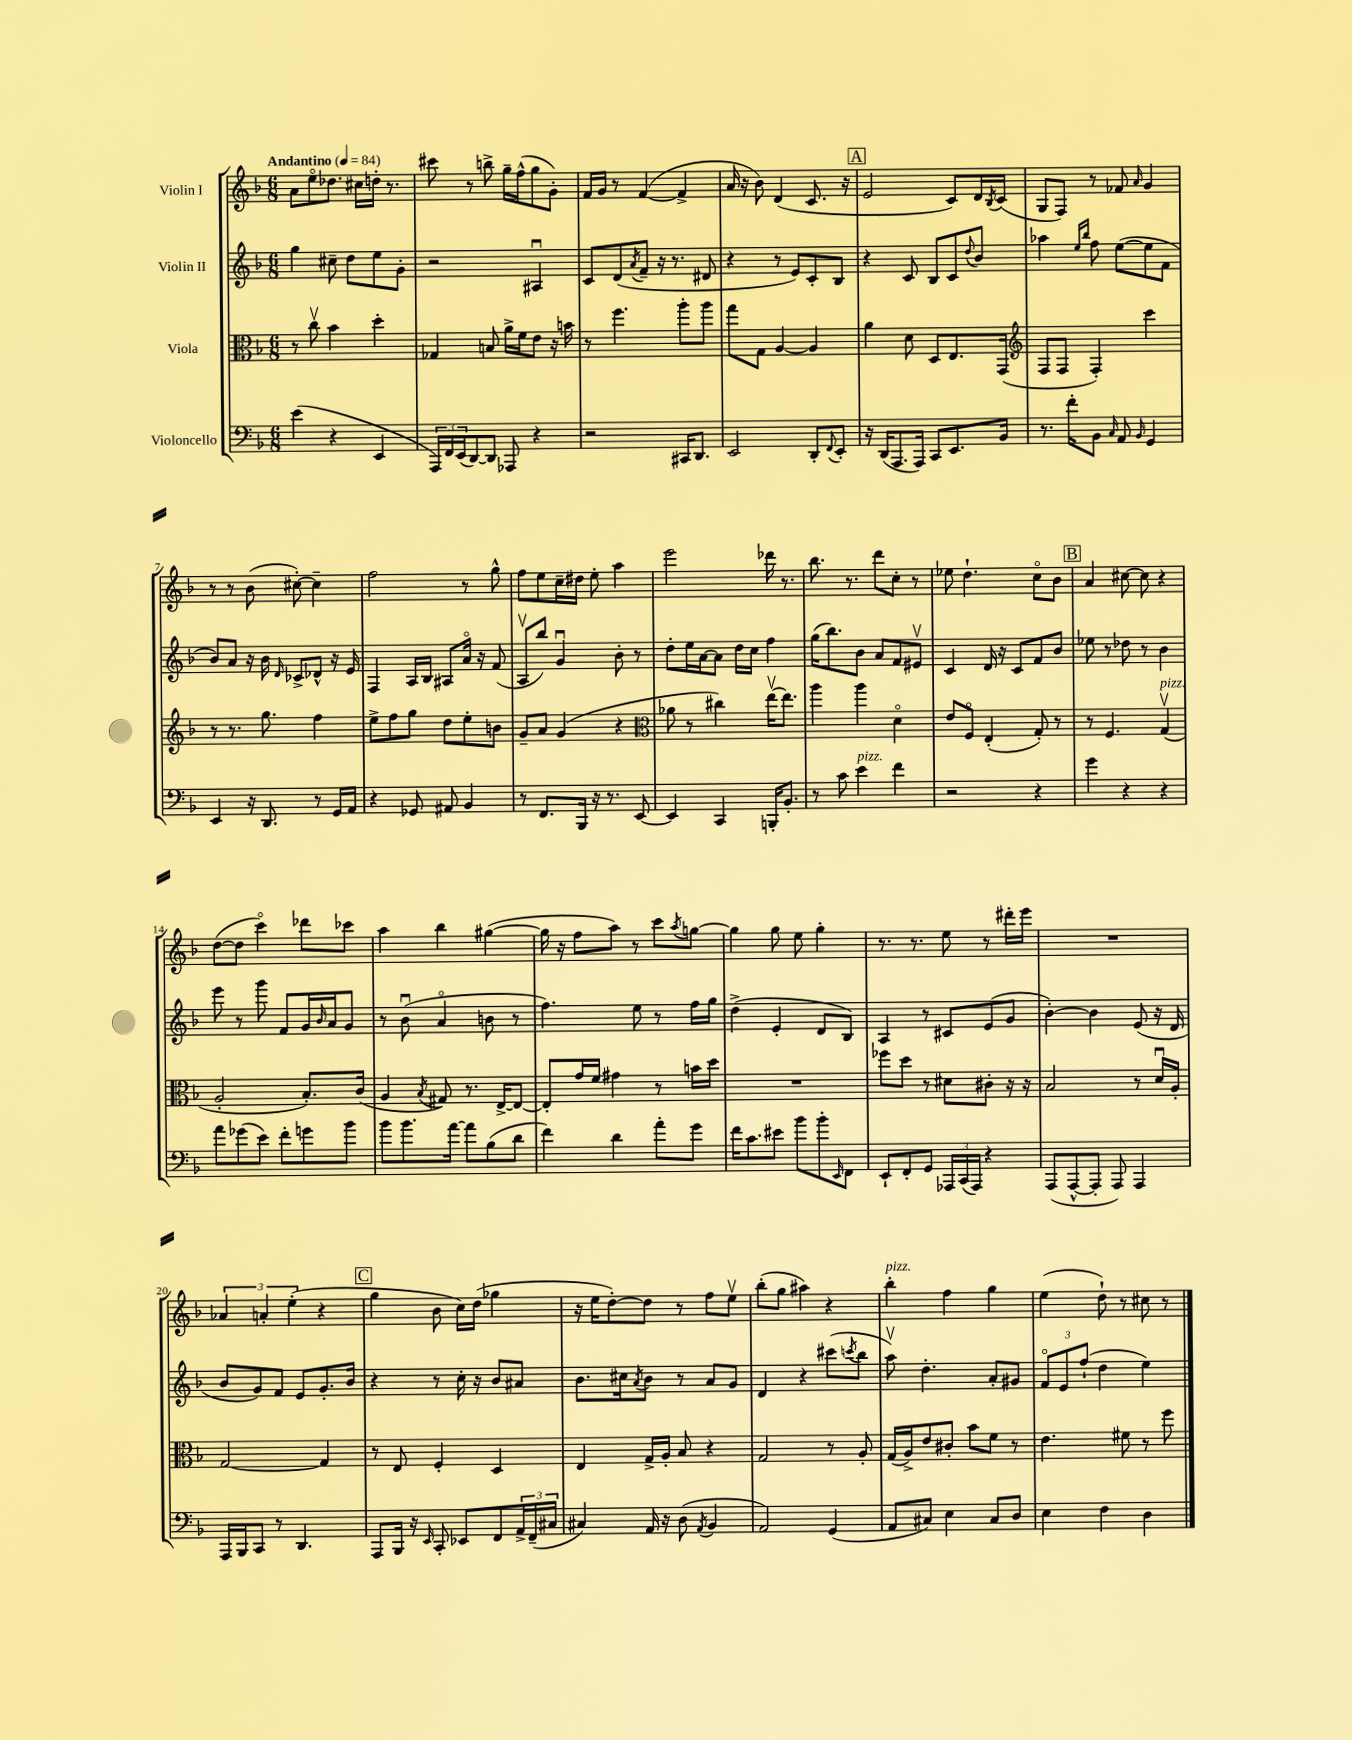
<<
\new StaffGroup <<
\new Staff = "s0" \with { instrumentName = "Violin I" } {
    \clef treble \key f \major \numericTimeSignature \time 6/8 \tempo "Andantino" 4 = 84
    a'8 e''8\flageolet des''8. cis''16 d''16-. r8. |
    cis'''8 r8 b''8-> g''16-- f''16-^( g''8 g'8-.) |
    f'16 g'16 r8 f'4~( f'4-> |
    a'16 r16 bes'8) d'4( c'8. r16 |
    \mark \markup { \box "A" } e'2 c'8) d'16 \acciaccatura { bes8 } c'16( |
    g8 f8) r8 fes'8 \grace { a'16 } g'4 |
    r8 r8 bes'8( cis''8~-.) cis''4-- |
    f''2 r8 g''8-^ |
    f''8 e''8 c''16-- dis''16 e''8-. a''4 |
    e'''2 des'''16 r8. |
    bes''8. r8. d'''8 c''8-. r8 |
    ees''8 d''4.-! c''8\flageolet bes'8 |
    \mark \markup { \box "B" } a'4 cis''8~ cis''8 r4 |
    d''8~( d''8 c'''4\flageolet) des'''8 ces'''8 |
    a''4 bes''4 gis''4~( |
    gis''16 r16 f''8 a''8) r8 c'''8 \acciaccatura { a''8 } g''8~ |
    g''4 g''8 e''8 g''4-. |
    r8. r8. e''8 r8 dis'''16-. e'''16 |
    R2. |
    \tuplet 3/2 { aes'4 a'4-. e''4-.( } r4 |
    \mark \markup { \box "C" } g''4 bes'8 c''16) d''16( ges''4 |
    r16 e''16 d''8~-.) d''8 r8 f''8 e''8\upbow |
    bes''8-.( g''8 ais''4) r4 |
    bes''4-.^\markup { \italic "pizz." } f''4 g''4 |
    e''4( d''8-!) r8 cis''8 r8 \bar "|." |
}
\new Staff = "s1" \with { instrumentName = "Violin II" } {
    \clef treble \key f \major \numericTimeSignature \time 6/8
    g''4 cis''8-- d''8 e''8 g'8-. |
    r2 ais4\downbow |
    c'8 d'8( \acciaccatura { a'8 } f'8-- r16 r8. dis'8 |
    r4 r8 e'8) c'8-. bes8 |
    \mark \markup { \box "A" } r4 c'8 bes8 c'8 \appoggiatura { d''8 } bes'8 |
    aes''4 \grace { e''16 bes''16 } f''8 e''8~( e''8 f'8 |
    bes'8) a'8 r16 bes'16 \grace { d'16 } ces'8-> des'8-^ r16 e'16 |
    f4 a16 bes16 ais8 a'16\flageolet r16 f'8( |
    a8\upbow bes''8) g'4\downbow bes'8-. r8 |
    d''8-. e''16 a'16~ a'8 d''16 c''16 f''4 |
    g''16( bes''8.) bes'8 a'8 f'8 eis'8\upbow |
    c'4 d'16 r16 c'8 f'8 bes'8 |
    \mark \markup { \box "B" } ees''8 r8 des''8 r8 bes'4 |
    e'''8 r8 g'''8 f'8 g'16 \grace { bes'16 } a'16 g'8 |
    r8 bes'8\downbow( a'4\flageolet b'8 r8 |
    f''4.) e''8 r8 f''16 g''16 |
    d''4->( e'4-. d'8 bes8) |
    a4 r8 cis'8 e'8( g'8 |
    bes'4~-.) bes'4 e'8( r16 d'16 |
    bes'8 g'8) f'8 e'8 g'8.-. bes'16 |
    \mark \markup { \box "C" } r4 r8 c''16-. r16 bes'8 ais'8 |
    bes'8. cis''16 \acciaccatura { a'8 } bes'8 r8 a'8 g'8 |
    d'4 r4 cis'''8( \acciaccatura { c'''8 } bes''8 |
    a''8\upbow) d''4.-. a'8-. gis'8 |
    \tuplet 3/2 { f'8\flageolet e'8 f''8-!( } d''4 e''4) \bar "|." |
}
\new Staff = "s2" \with { instrumentName = "Viola" } {
    \clef alto \key f \major \numericTimeSignature \time 6/8
    r8 c''8\upbow bes'4 d''4-. |
    ges4 b8 a'16-> f'16 e'8 r16 b'16 |
    r8 f''4. a''8-. a''8 |
    g''8 g8 a4~ a4 |
    \mark \markup { \box "A" } a'4 d'8 d8 e8. g,16( |
    \clef treble f8 f8 f4-.) c'''4 |
    r8 r8. g''8. f''4 |
    e''8-> f''8 g''8 d''8 e''8-. b'8 |
    g'8-- a'8 g'4( r4 |
    \clef alto aes'8 r8 cis''4) e''16~\upbow e''8. |
    a''4 a''4 d'4\flageolet |
    e'8 f8\flageolet e4-.( g8-.) r8 |
    \mark \markup { \box "B" } r8 f4. g4\upbow^\markup { \italic "pizz." }( |
    a2-. bes8.-.) c'16( |
    a4 \acciaccatura { bes8 } gis8) r8. e16~-> e8~ |
    e8-. g'16 f'16 gis'4 r8 b'16 d''16 |
    R2. |
    fes''8 d''8 r8 dis'8 cis'8-. r16 r16 |
    bes2 r8 d'16\downbow a16-. |
    g2~ g4 |
    \mark \markup { \box "C" } r8 e8 f4-. d4 |
    e4 g16-> a16-. bes8 r4 |
    g2 r8 a8-. |
    g16( a16->) e'8 cis'8-. bes'8 f'8 r8 |
    e'4. fis'8 r8 f''8 \bar "|." |
}
\new Staff = "s3" \with { instrumentName = "Violoncello" } {
    \clef bass \key f \major \numericTimeSignature \time 6/8
    e'4( r4 e,4 |
    \tuplet 3/2 { a,,16) f,16 e,16( } d,8~) d,8 aes,,8 r4 |
    r2 cis,16 d,8. |
    e,2 d,8-. \appoggiatura { f,8 } e,8-. |
    \mark \markup { \box "A" } r16 d,16( a,,8. a,,16) c,8 e,8. bes,16 |
    r8. f'16-. bes,8 \grace { c16 } a,8 \grace { bes,16 } g,4 |
    e,4 r16 d,8. r8 g,16 a,16 |
    r4 ges,8 ais,8 bes,4 |
    r8 f,8. bes,,16 r16 r8. e,8~ |
    e,4 c,4 b,,16-. bes,8.-. |
    r8 c'8 e'4^\markup { \italic "pizz." } f'4 |
    r2 r4 |
    \mark \markup { \box "B" } g'4 r4 r4 |
    a'8 ges'8( e'8) f'8-. g'8 bes'8 |
    bes'8 bes'8. a'16~ a'8 bes8( d'8 |
    f'4) d'4 a'8-. g'8 |
    f'16 c'8. eis'8 bes'8 bes'8-. \grace { e,16 } f,8 |
    e,8-! f,8-. g,8 \tuplet 3/2 { aes,,16 c,16( aes,,16) } r4 |
    a,,8( a,,8~-^ a,,8-. a,,8) a,,4 |
    a,,16 bes,,16 c,8 r8 d,4. |
    \mark \markup { \box "C" } a,,8 bes,,16 r16 \grace { e,16 } c,8-. ees,8 f,8 \tuplet 3/2 { a,16-> f,16--( cis16 } |
    cis4) a,16 r16 d8( \acciaccatura { a,8 } bes,4 |
    a,2) g,4( |
    a,8 cis8) e4 cis8 d8 |
    e4 f4 d4 \bar "|." |
}
>>
>>
